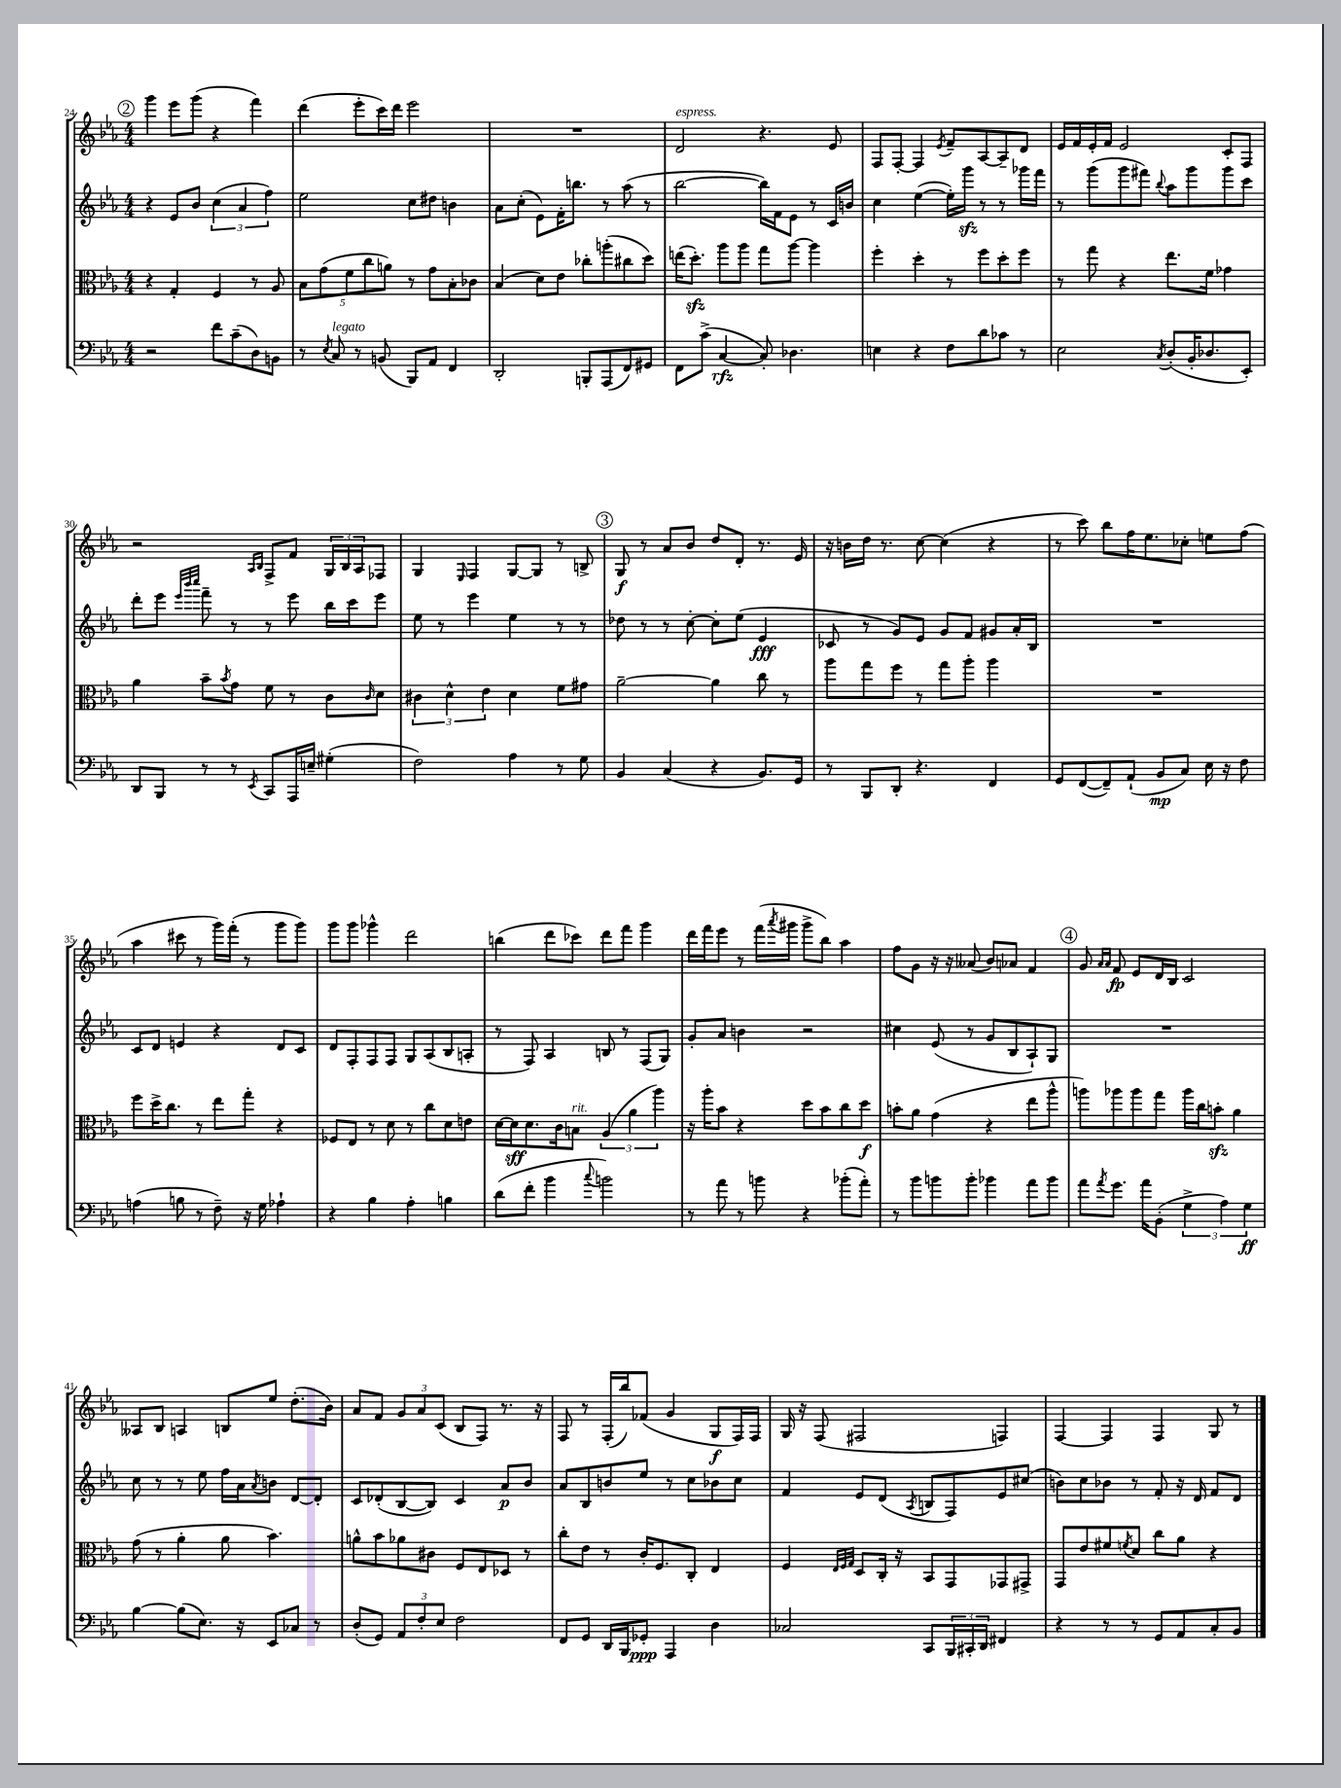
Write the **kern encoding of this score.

**kern	**kern	**kern	**kern
*staff4	*staff3	*staff2	*staff1
*clefF4	*clefC3	*clefG2	*clefG2
*k[b-e-a-]	*k[b-e-a-]	*k[b-e-a-]	*k[b-e-a-]
*M4/4	*M4/4	*M4/4	*M4/4
2r	4r	4r	4ggg
.	4G'	8e-	8eee-
.	.	8b-	(8ggg
8f	4F	(6cc	4r
(8c~	.	.	.
.	.	6a-	.
8D)	8r	.	4fff)
.	.	6ff)	.
8BB	8A-	.	.
=	=	=	=
8r	10B-	2ee-	(4ddd
.	(10g	.	.
8qE-	.	.	.
8C	.	.	.
.	10f	.	.
8r	.	.	8eee-'
.	10cc	.	.
(8BB	.	.	16ccc)
.	10a)	.	.
.	.	.	16ddd
8BBB-)	8r	8cc	2eee-
8AA-	8g	8dd#	.
4FF	8B-'	4b	.
.	8c-	.	.
=	=	=	=
2DD'	(4B-	8a-	1r
.	.	(8cc'	.
.	8d)	8e-)	.
.	8e-	16f'	.
.	.	8.bb	.
8BBB'	8cc-'	.	.
(8AAA-	(8aa'	8r	.
8FF)	8cc#	(8aa-	.
8GG#	8dd)	8r	.
=	=	=	=
8FF	(16ee	[2bb-	2d
.	8.dd')	.	.
(8c^	.	.	.
[4C	8aa-	.	.
.	8aa-	.	.
8C'])	8gg	16bb-])	4.r
.	.	16f	.
4.D-	[8aa-	8e-	.
.	4aa-]	8r	.
.	.	16c	8e-
.	.	16b	.
=	=	=	=
4E	4ff'	4cc	8F
.	.	.	[8F'
4r	4dd'	([4ee-	4F]
.	.	.	8qe-
8F	8r	16ee-'])	8f~
.	.	16ggg	.
8d	8ff	8r	[8A-
8c-	8dd'	8r	8A-~]
8r	8ff	16ggg-	8d
.	.	16fff	.
=	=	=	=
2E-	8r	8r	16e-
.	.	.	16f
.	8gg	(8ggg	16e-'
.	.	.	16f
.	4r	8ggg	2e-
.	.	8fff#)	.
8qC	.	8qqbb-	.
(8D'	8.ee-	8aa-	.
16BB-'	.	8ggg	.
8.D-	16f	.	.
.	4g-	8ggg	8c'
8EE-')	.	8ccc	8F
=	=	=	=
8DD	4a-	8ddd'	2r
8BBB-	.	8eee-	.
.	.	32qqeee-	.
.	.	32qqbbb-	.
.	.	32qqcccc	.
8r	8b-~	8fff~	.
.	8qb-	.	.
8r	8g	8r	.
.	.	.	16qqA-
8qEE-	.	.	16qqB-
8CC	8f	8r	8F^
16AAA-	8r	8eee-	8f
16E~	.	.	.
(4G#'	8c	16bb-	24G
.	.	.	24B-
.	.	16ccc	.
.	.	.	24A-
.	16qqc	.	.
.	8d	8eee-	8F-
=	=	=	=
2F)	6c#	8ee-	4G
.	.	8r	.
.	6d^^	.	.
.	.	.	16qqE-
.	.	4eee-	4F
.	6e-	.	.
4A-	4d	4ee-	[8G
.	.	.	8G]
8r	8f	8r	8r
8G	8g#	8r	8B^
=	=	=	=
4BB-	[2a-~	8dd-	8G
.	.	8r	8r
(4C	.	8r	8a-
.	.	[8cc'	8b-
4r	4a-]	8cc']	8dd
.	.	(8ee-	8d'
8.BB-)	8cc	4e-	8.r
.	8r	.	.
16GG	.	.	16e-
=	=	=	=
8r	8aa-	8c-	16r
.	.	.	16b
8BBB-	8gg	8r	16dd
.	.	.	8.r
8DD'	8ff	8g)	.
4.r	8r	8e-	[8cc
.	8gg	8g	(4cc]
.	8aa-'	8f	.
4FF	4aa-	8g#	4r
.	.	16a-'	.
.	.	16B-	.
=	=	=	=
8GG	1r	1r	8r
([8FF	.	.	8ccc)
8FF~])	.	.	8bb-
(8AA-`	.	.	16ff
.	.	.	8.ee-
8BB-	.	.	.
8C)	.	.	8cc-'
16E-	.	.	8ee
16r	.	.	.
8F	.	.	(8ff
=	=	=	=
(4A	8ff	8c	4aa-
.	16dd^	8d	.
.	8.cc	.	.
8B	.	4e	8ccc#
8r	8r	.	8r
8F~)	8ee-	4r	16ggg)
.	.	.	(16fff'
16r	8gg'	.	8r
16G	.	.	.
4A-`	4r	8d	8ggg
.	.	8c	8ggg)
=	=	=	=
4r	8F-	8d	8ggg
.	8E-	8F'	8ggg
4B-	8r	8F	4ggg-^^
.	8d	8F	.
4A-'	8r	8G	2ddd
.	8cc	(8A-	.
4B	8d	8B-	.
.	8e	8A'	.
=	=	=	=
(8d	[16d	8r	(4bb
.	16d]	.	.
8f'	8.d	8F)	.
4b-	.	4A-	8ddd
.	16c	.	.
.	8B	.	8ccc-)
8qqcc	.	.	.
2b)	(6A-	8B	8ddd
.	.	8r	8fff
.	6a-	.	.
.	.	(8F	4ggg
.	6aa-)	.	.
.	.	8G)	.
=	=	=	=
8r	16r	8g'	16ddd
.	16aa-'	.	16fff
8a-	8b-	8a-	8eee-
8r	4r	4b	8r
8b	.	.	(16fff
.	.	.	8qaaa-
.	.	.	16ggg#
4r	8dd	2r	8ggg#^
.	8b-	.	8bb-)
(8b-'	8cc	.	4aa-
8a-')	8dd	.	.
=	=	=	=
8r	8b'	4cc#	8ff
8b-	8a-	.	8g
8b	(4g	(8e-	16r
.	.	.	16r
8b'	.	8r	(8a--
4b-	4r	8g	8b-)
.	.	8B-	8a-
8a-	8ee-	8A-`)	4f
8b-	8aa-^^	8G	.
=	=	=	=
8a-	8aa)	1r	8g
.	.	.	16qqa-
8qa-	.	.	16qqa-
8.g	8aa-	.	8f
.	8aa-	.	8e-
16a-	.	.	.
(8BB-'	8gg	.	16d
.	.	.	16B-
6G^	16aa-	.	2c
.	16cc	.	.
.	8b'	.	.
6A-)	.	.	.
.	4a-	.	.
6G	.	.	.
=	=	=	=
[4B-	(8g	8cc	8A--
.	8r	8r	8B-
(8B-]	4a-'	8r	4A
8.E-)	.	8ee-	.
.	8a-	16ff	8B
16r	.	16a-	.
.	.	8qa-	.
8EE-	4.b-)	8b	8ee-
8C-	.	[8d	(8.dd'
8r	.	8d']	.
.	.	.	16b-)
=	=	=	=
(8D'	8a^^	8c	8a-
8GG)	8b-	(8d-'	8f
12AA-	8a-	[8B-	12g
12F'	.	.	12a-
.	8c#	8B-])	.
12E-	.	.	(12c
2F	8F	4c	8B-
.	8E-	.	8F)
.	8D-	8a-	8.r
.	8r	8b-	.
.	.	.	16r
=	=	=	=
8FF	8cc'	8a-	8F
8GG	8e-	8B-	8r
16DD	8r	8b	(16F'
16BBB-	.	.	16bb-)
8GG-'	16c'	8ee-	(8f-
.	8.F	.	.
4AAA-	.	8r	4g
.	8C'	8cc	.
4D	4E-	8b-	8G
.	.	8cc	16F)
.	.	.	16F
=	=	=	=
2C-	4F	4f	16G
.	.	.	16r
.	.	.	(8F
.	32qqE-	.	.
.	32qqF	.	.
.	32qqG	.	.
.	8D	8e-	2F#
.	16C'	(8d	.
.	16r	.	.
.	.	8qA-	.
8CC	8BB-	8B	.
24BBB-	8GG	8F)	.
24CC#'	.	.	.
24DD	.	.	.
4FF#	8GG-	8e-	4F)
.	8GG#^	(8cc#	.
=	=	=	=
4r	8GG	8b)	[4F
.	8e-	8cc	.
8r	8f#	8b-	4F]
.	8qf	.	.
8r	8d	8r	.
8GG	8cc	8f'	4F
8AA-	8a-	16r	.
.	.	16d	.
8C'	4r	8f	8G
8BB-	.	8d	8r
==	==	==	==
*-	*-	*-	*-
